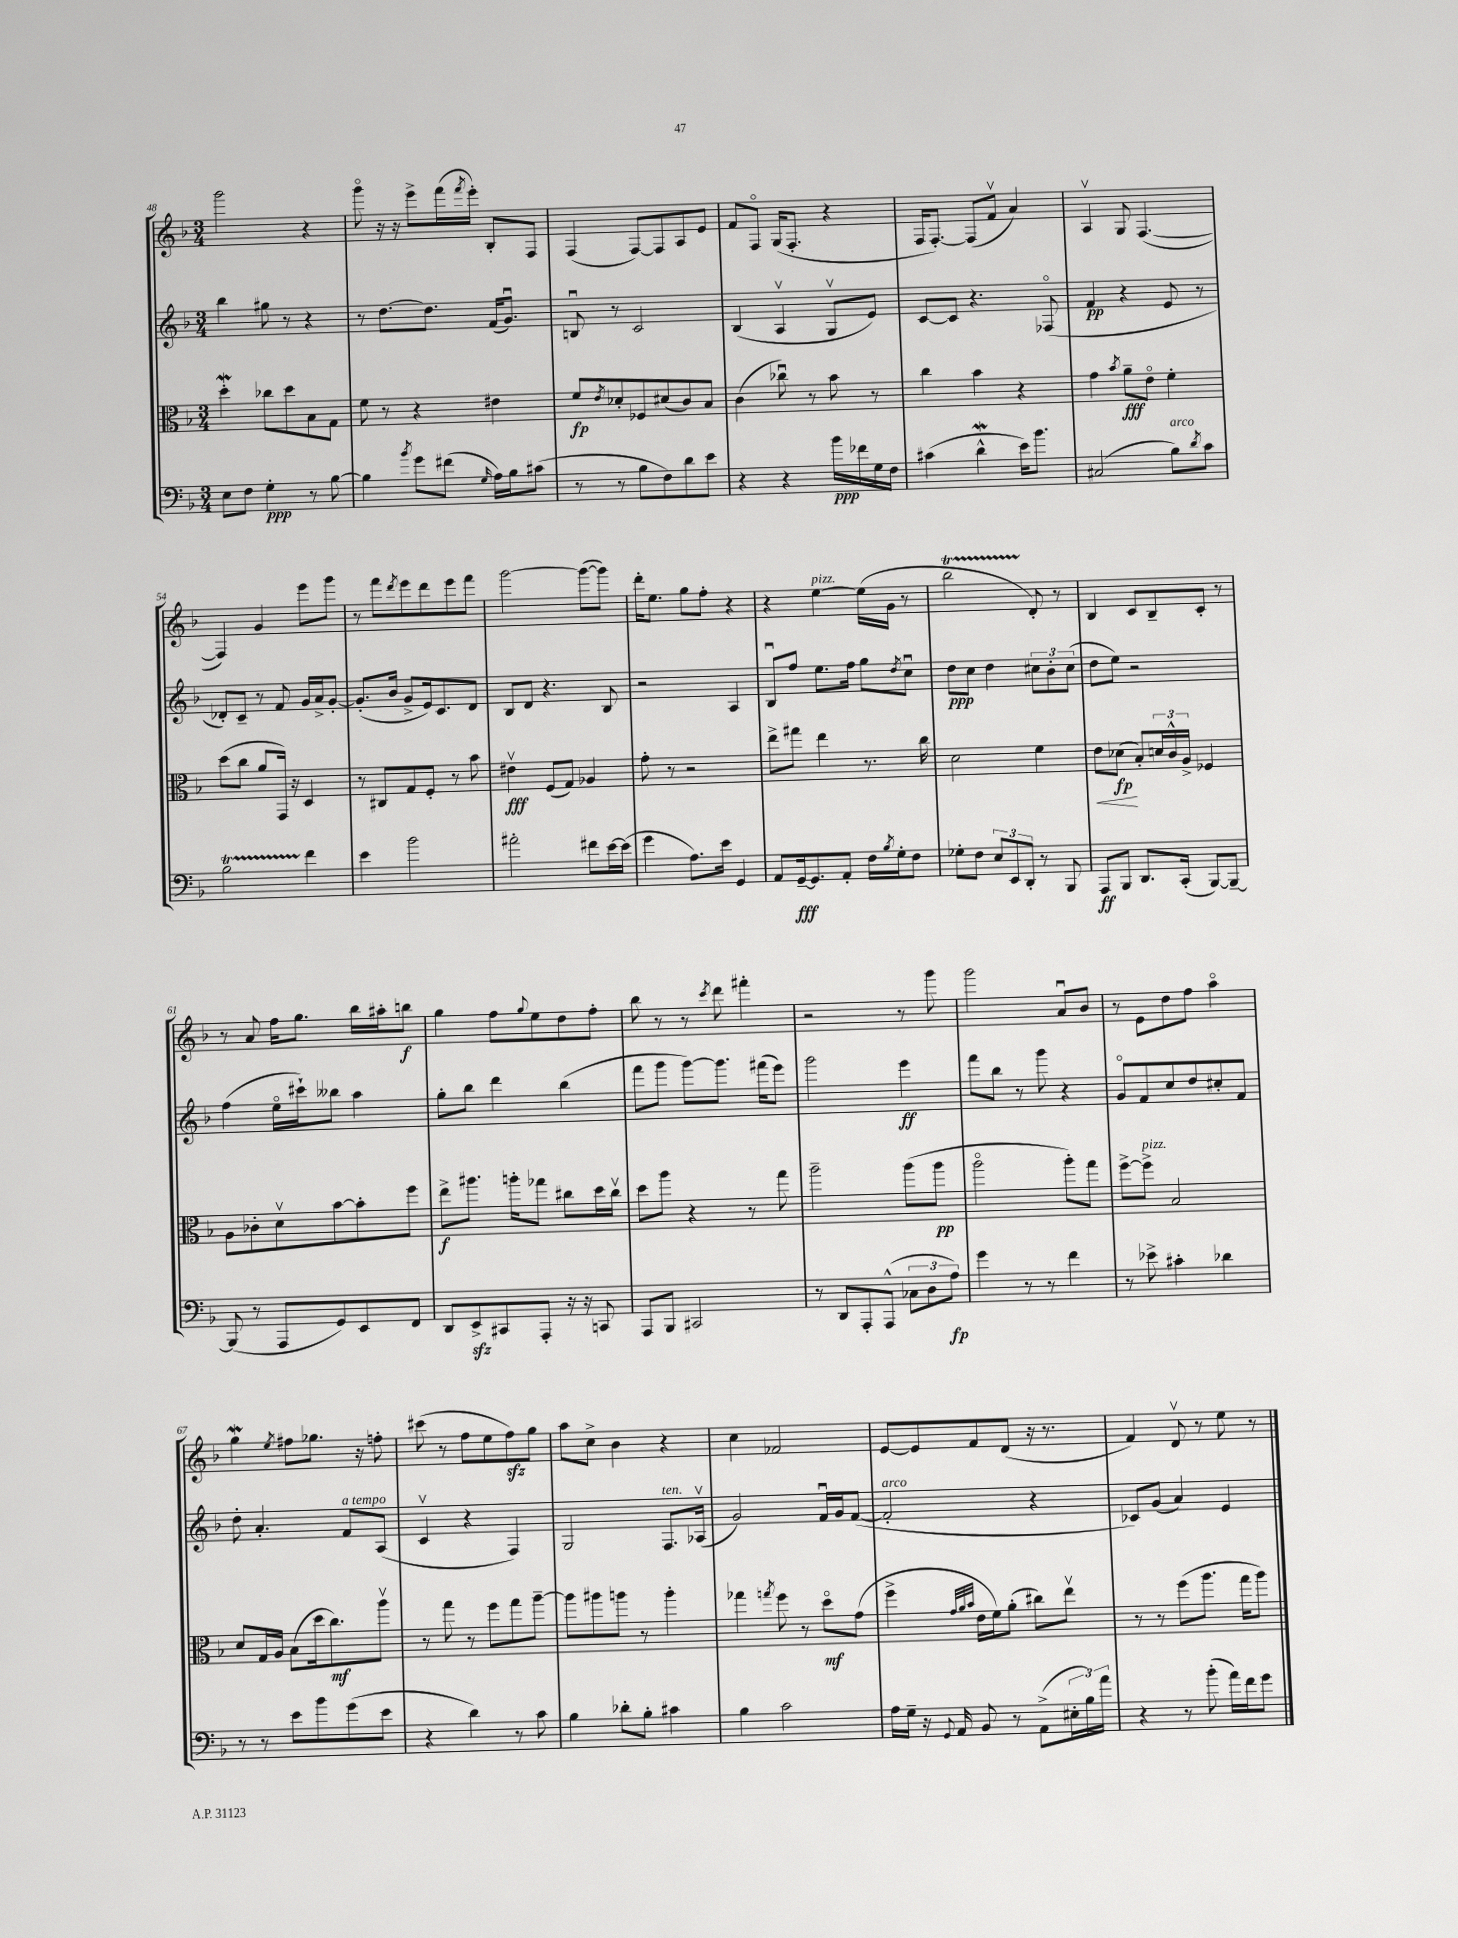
<<
\new StaffGroup <<
\new Staff = "s0" {
    \clef treble \key f \major \numericTimeSignature \time 3/4
    g'''2 r4 |
    g'''8\flageolet r16 r16 e'''8-> f'''16( \acciaccatura { f'''8 } e'''16-.) bes8-. f8 |
    f4( f8~) f8 a8 e'8 |
    f'8 f8\flageolet g16( f8.-. r4 |
    f16 f8.~-.) f8( f'8\upbow a'4) |
    a4\upbow g8 f4.~( |
    f4) g'4 e'''8 g'''8 |
    r8 f'''8 \acciaccatura { d'''8 } e'''8 d'''8 e'''8 f'''8 |
    g'''2~ g'''8~( g'''8) |
    d'''16-. e''8. g''8 f''8-. r4 |
    r4 e''4~^\markup { \italic "pizz." } e''16( g'16 r8 |
    bes''2\startTrillSpan d'8-.\stopTrillSpan) r8 |
    bes4 c'8 bes8-- c'8-. r8 |
    r8 a'8 f''16 g''8. bes''16 ais''16-. b''8\f |
    g''4 f''8 \appoggiatura { g''8 } e''8 d''8 f''8-. |
    bes''8 r8 r8 \acciaccatura { c'''8 } d'''8 fis'''4-. |
    r2 r8 g'''8 |
    g'''2 a'8\downbow bes'8 |
    r8 e'8 d''8 f''8 a''4\flageolet |
    g''4\mordent \acciaccatura { e''8 } fis''8 ges''8. r16 f''8-. |
    cis'''8( r8 f''8 e''8 f''8\sfz) g''8 |
    a''8 c''8-> bes'4 r4 |
    c''4 fes'2 |
    e'8~ e'8 f'8 d'8( r16 r8. |
    f'4) d'8\upbow r8 e''8 r8 \bar "|." |
}
\new Staff = "s1" {
    \clef treble \key f \major \numericTimeSignature \time 3/4
    bes''4 gis''8 r8 r4 |
    r8 d''8.~ d''8. f'16( g'8.\downbow) |
    b8\downbow r8 c'2 |
    bes4( a4\upbow g8\upbow e'8) |
    c'8~ c'8 r4. fes8\flageolet( |
    f'4\pp r4 e'8 r8 |
    des'8-.) c'8-- r8 f'8 g'16 a'16-> g'8~-. |
    g'8.-.( bes'16 g'8-> e'16) c'8. d'8 |
    bes8 d'8 r4. bes8 |
    r2 a4 |
    bes8\downbow f''8 e''8. f''16 g''8 \acciaccatura { d''8 } c''8\downbow |
    d''8\ppp c''8 d''4 \tuplet 3/2 { cis''8 bes'8-. cis''8( } |
    d''8 e''8) r2 |
    f''4( e''16\flageolet cis'''16-!) beses''8 a''4 |
    g''8-. bes''8 d'''4 bes''4( |
    f'''8 g'''8 g'''8~) g'''8. fis'''16( e'''8) |
    g'''2 e'''4\ff |
    f'''8 bes''8 r8 g'''8 r4 |
    g'8\flageolet f'8 c''8 d''8 cis''8-. f'8 |
    d''8-. a'4.-. f'8^\markup { \italic "a tempo" } a8( |
    c'4\upbow r4 f4) |
    g2 f8.^\markup { \italic "ten." } aes16\upbow( |
    g'2) f'16\downbow g'16 f'8~( |
    f'2-.^\markup { \italic "arco" } r4 |
    ces'8) g'8( a'4) e'4 \bar "|." |
}
\new Staff = "s2" {
    \clef alto \key f \major \numericTimeSignature \time 3/4
    d''4-.\mordent ces''8 d''8 bes8 g8 |
    f'8 r8 r4 eis'4 |
    f'8\fp \acciaccatura { e'8 } des'8-. fes8 dis'8( c'8) bes8 |
    c'4( ces''8\downbow) r8 bes'8 r8 |
    c''4 bes'4 r4 |
    g'4 \acciaccatura { bes'8 } a'8--\fff e'8\flageolet f'4-. |
    d''8( c''8 a'8 g,16) r16 d4 |
    r8 cis8 g8 f8-. r8 bes'8 |
    eis'4\upbow\fff f8( g8) aes4 |
    g'8-. r8 r2 |
    e''8-> gis''8 e''4 r8. c''16 |
    d'2 f'4 |
    e'8\< des'8\fp\!( bes8-.) \tuplet 3/2 { d'16 c'16-^ a16-> } fes4 |
    a8 ces'8-. d'8\upbow bes'8~ bes'8-. f''8 |
    e''8->\f ais''8. a''16-. ges''8 cis''8 d''16 cis''16\upbow |
    d''8 a''8 r4 r8 g''8 |
    a''2-- a''8( a''8\pp |
    a''2\flageolet a''8-.) g''8 |
    f''8~-> f''8->^\markup { \italic "pizz." } bes2 |
    d'8 g16 a16 bes8( d''16 c''8.\mf) a''8\upbow |
    r8 g''8 r8 f''8 g''8 a''8~-- |
    a''8 ais''8 a''8 r8 a''4-. |
    ges''4 \acciaccatura { g''8 } f''8 r8 d''8\flageolet\mf g'8( |
    f''4-> \grace { g'32 a'32 bes'32 } e'16 f'16) a'8-.( cis''8) e''8\upbow |
    r8 r8 f''8( a''8. g''16 a''8) \bar "|." |
}
\new Staff = "s3" {
    \clef bass \key f \major \numericTimeSignature \time 3/4
    e8 f8 g4-.\ppp r8 bes8~ |
    bes4 \acciaccatura { bes'8 } g'8 fis'8( \grace { g16 } a16) bes16 cis'8( |
    r8 r8 bes8 f8) d'8 e'8 |
    r4 r4 bes'16\ppp fes'16 g16 f16 |
    cis'4( d'4-^\mordent e'16) bes'8. |
    cis2( bes8^\markup { \italic "arco" }) \acciaccatura { d'8 } c'8 |
    bes2\startTrillSpan f'4\stopTrillSpan |
    e'4 bes'2 |
    ais'2-. fis'8 e'16~ e'16( |
    g'4 a8.) e'16 g,4 |
    a,8 g,16~--\fff g,8. a,8-. f16 \acciaccatura { bes8 } g16-. f8 |
    ges8-. f8 \tuplet 3/2 { e8 e,8 d,8-. } r8 bes,,8 |
    a,,8\ff bes,,8 d,8. c,16-.( bes,,8~) bes,,8~-- |
    bes,,8( r8 a,,8 g,8) e,8 f,8 |
    d,8 e,8->\sfz cis,8 a,,8-. r16 r16 c,8 |
    a,,8 bes,,8 cis,2 |
    r8 d,8 a,,8-. a,,8-^( \tuplet 3/2 { ces8 d8 a8\fp) } |
    g'4 r8 r8 f'4 |
    r8 ees'8-> cis'4-. des'4 |
    r8 r8 e'8 bes'8 g'8( e'8 |
    r4 d'4) r8 c'8 |
    bes4 des'8-. bes8-. cis'4 |
    bes4 c'2 |
    a16 g16-- r16 \appoggiatura { g,8 } a,16 bes,8 r8 a,8->( \tuplet 3/2 { eis16-. bes16) a'16 } |
    r4 r8 bes'8-.( a'16) f'16 g'8 \bar "|." |
}
>>
>>
\layout { \context { \Score currentBarNumber = #48 } }
